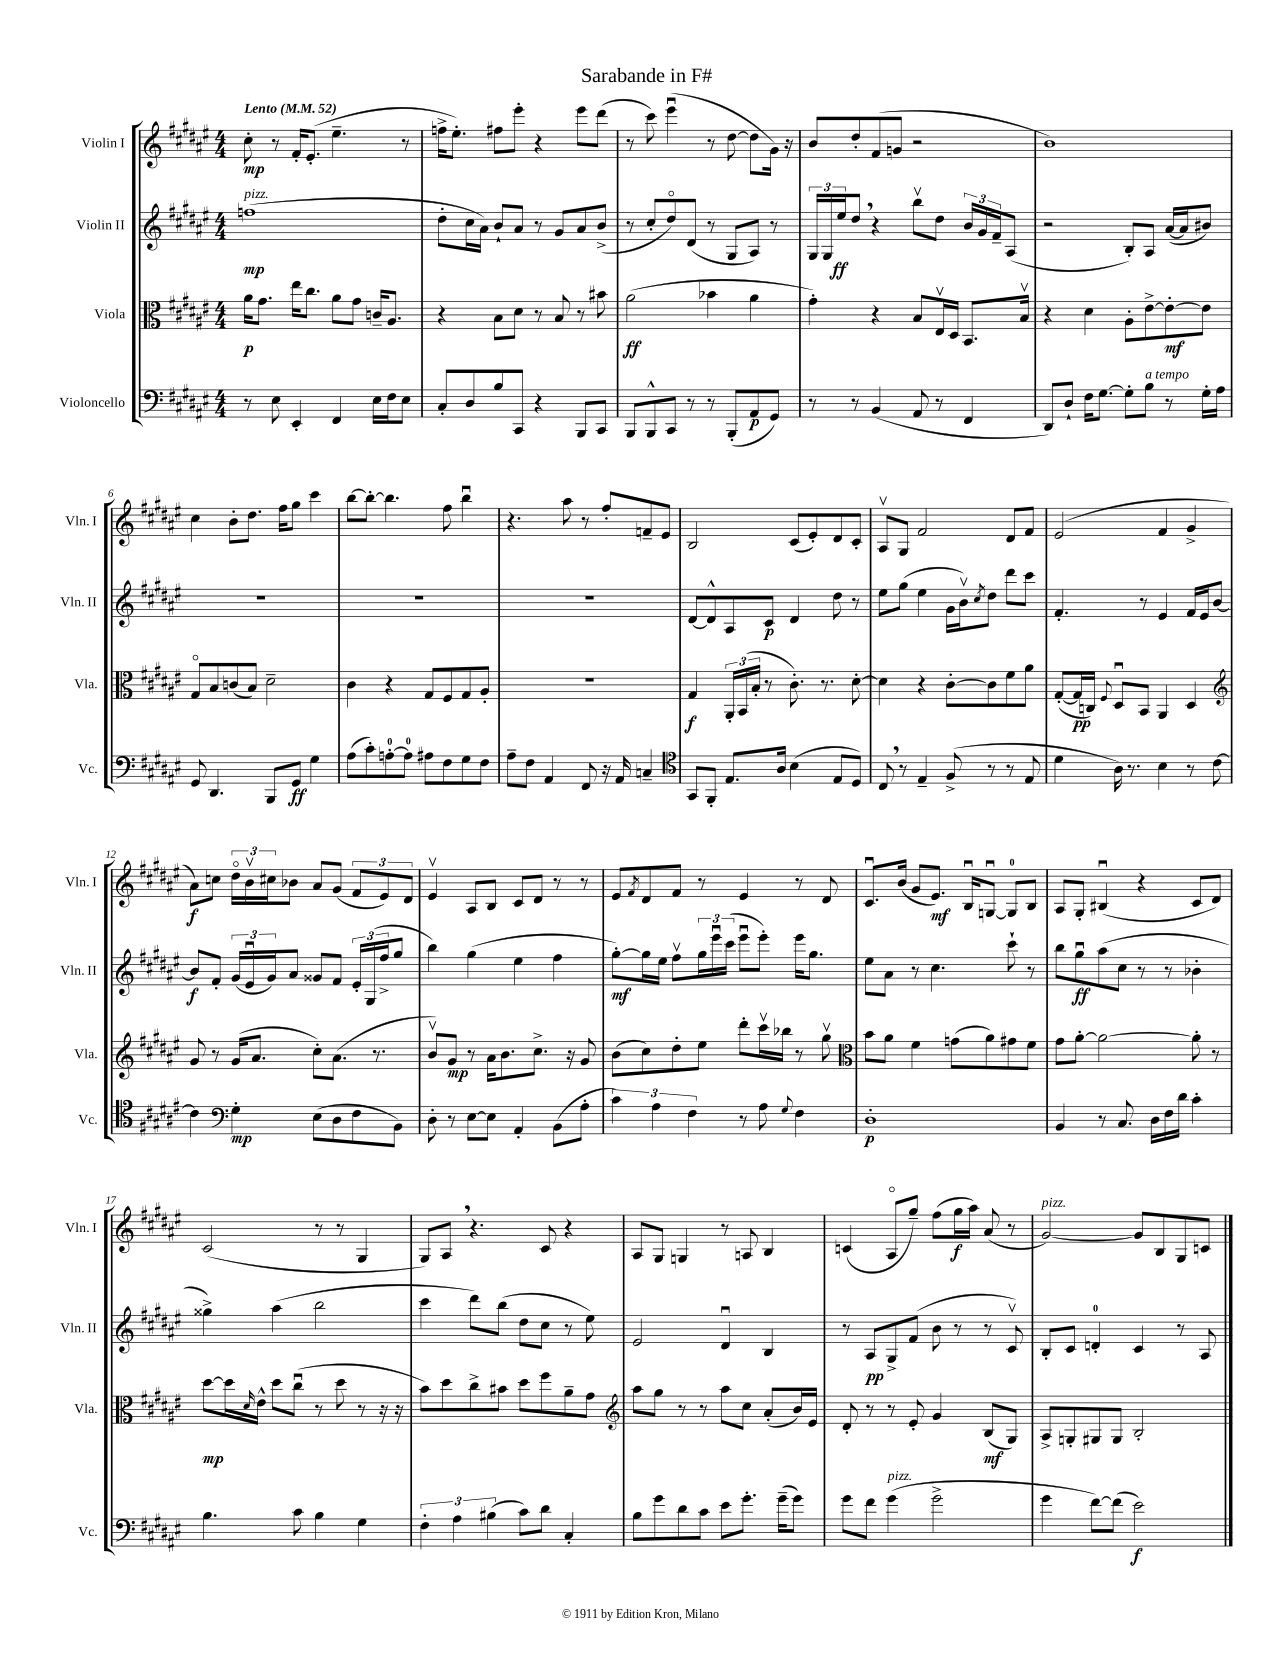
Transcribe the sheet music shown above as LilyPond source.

\header { title = "Sarabande in F#" }
<<
\new StaffGroup <<
\new Staff = "s0" \with { instrumentName = "Violin I" shortInstrumentName = "Vln. I" } {
    \clef treble \key fis \major \numericTimeSignature \time 4/4 \tempo "Lento" 4 = 52
    cis''8-.\mp r8 fis'16-. eis'8.-.( eis''4.-- r8 |
    f''16-> eis''8.-.) fis''8 eis'''8-. r4 eis'''8 dis'''8( |
    r8 cis'''8) eis'''4\downbow( r8 dis''8~ dis''8 gis'16) r16 |
    b'8 dis''8-. fis'8( g'8 r2 |
    b'1) |
    cis''4 b'8-. dis''8. fis''16 gis''8 cis'''4 |
    b''8~ b''8~-. b''4. fis''8 b''4\downbow |
    r4. ais''8 r8 fis''8-. f'8-- eis'8 |
    b2 cis'8( eis'8-.) dis'8 cis'8-. |
    ais8\upbow gis8 fis'2 dis'8 fis'8 |
    eis'2( fis'4 gis'4-> |
    ais'8\f) c''8 \tuplet 3/2 { dis''16\flageolet b'16\upbow cis''16 } bes'8 ais'8 gis'8( \tuplet 3/2 { fis'8 eis'8) dis'8 } |
    eis'4\upbow ais8 b8 cis'8 dis'8 r8 r8 |
    eis'8 \acciaccatura { fis'8 } dis'8 fis'8 r8 eis'4 r8 dis'8 |
    cis'8.\downbow b'16( gis'8 eis'8.\mf) b16\downbow g8~\downbow g8-0 b8 |
    ais8 gis8-. bis4\downbow( r4 cis'8 dis'8) |
    cis'2( r8 r8 gis4 |
    gis8) ais8 \breathe r4. cis'8 r4 |
    ais8 gis8 g4 r8 a8 b4 |
    c'4( ais8\flageolet gis''8--) fis''8( gis''16\f ais''16) ais'8( r8 |
    gis'2~^\markup { \italic "pizz." }) gis'8 b8 gis8 c'8 \bar "|." |
}
\new Staff = "s1" \with { instrumentName = "Violin II" shortInstrumentName = "Vln. II" } {
    \clef treble \key fis \major \numericTimeSignature \time 4/4
    f''1\mp^\markup { \italic "pizz." }( |
    dis''8-. cis''16 ais'16) b'8-! ais'8 r8 gis'8 ais'8 b'8->( |
    r8 cis''8-. dis''8\flageolet) dis'8( r8 gis8 ais8) r8 |
    \tuplet 3/2 { gis16 gis16 eis''16\ff } dis''8 \breathe r4 b''8\upbow dis''8 \tuplet 3/2 { b'16 gis'16 fis'16-- } ais8( |
    r2 b8-.) ais8 ais'16~( ais'16 bis'8) |
    R1 |
    R1 |
    R1 |
    dis'8~ dis'8-^ ais8 cis'8\p dis'4 dis''8 r8 |
    eis''8 gis''8( eis''4 gis'16 b'16\upbow) \acciaccatura { cis''8 } dis''8 dis'''8 cis'''8 |
    fis'4.-. r8 eis'4 fis'16 eis'16 b'8~ |
    b'8\f fis'8-. \tuplet 3/2 { gis'16( eis'16\downbow gis'16) } ais'8 gisis'8 fis'8 \tuplet 3/2 { eis'16-. gis16( fis''16-> } gis''8 |
    b''4) gis''4( eis''4 fis''4 |
    gis''8~-.\mf) gis''16 eis''16 fis''8\upbow \tuplet 3/2 { gis''16 eis'''16\downbow cis'''16( } eis'''8\downbow eis'''8-.) eis'''16 gis''8. |
    eis''8 ais'8 r8 cis''4. cis'''8-! r8 |
    b''8 gis''8\downbow\ff ais''8( cis''8 r8 r8 bes'4-. |
    gisis''4->) ais''4( b''2 |
    cis'''4 dis'''8) b''8( dis''8 cis''8 r8 eis''8) |
    eis'2 dis'4\downbow b4 |
    r8 ais8\pp gis8-> fis'8( b'8 r8 r8 cis'8\upbow) |
    b8-. cis'8 d'4-0-. cis'4 r8 ais8 \bar "|." |
}
\new Staff = "s2" \with { instrumentName = "Viola" shortInstrumentName = "Vla." } {
    \clef alto \key fis \major \numericTimeSignature \time 4/4
    ais'16\p gis'8. eis''16 cis''8. ais'8 gis'8 c'16-- ais8. |
    r4 b8 dis'8 r8 b8 r8 bis'8 |
    ais'2\ff( bes'4 ais'4 |
    gis'4-.) r4 b8 eis16\upbow dis16 b,8. b16\upbow |
    r4 dis'4 ais8-. eis'8~-> eis'8~-.\mf eis'8 |
    gis8\flageolet b8 c'8( b8) dis'2-- |
    cis'4 r4 gis8 fis8 gis8 ais8-. |
    R1 |
    gis4\f \tuplet 3/2 { ais,16-. b,16( b16-. } r8 cis'8.-.) r8. dis'8~-. |
    dis'4 r4 cis'8~-. cis'8 fis'8 ais'8 |
    gis8~-.( gis16\pp c16) \appoggiatura { fis8 } dis8\downbow b,8 ais,4 dis4 |
    \clef treble gis'8 r8 gis'16( ais'8. cis''8-.) ais'8.( r8. |
    b'8\upbow) gis'8\mp r8 ais'16 b'8. cis''8.-> r16 gis'8 |
    b'8( cis''8) dis''8-. eis''8 dis'''8-. cis'''16\upbow bes''16 r8 gis''8\upbow |
    \clef alto b'8 ais'8 fis'4 g'8( ais'8) gis'8 fis'8 |
    gis'8 ais'8~-. ais'2~ ais'8-. r8 |
    dis''8~\mp dis''16 \grace { dis'16 } eis'16-^ dis''8 cis''8\downbow( r8 dis''8 r8 r16 r16 |
    b'8) dis''8 cis''8-> bis'8 dis''8 fis''8 ais'8-- gis'8 |
    \clef treble ais''8 gis''8 r8 r8 ais''8 cis''8 ais'8-.( b'16) eis'16 |
    dis'8-. r8 r8 eis'8-. gis'4 b8\mf( gis8) |
    ais8-> g8-. gis8 gis8 b2-. \bar "|." |
}
\new Staff = "s3" \with { instrumentName = "Violoncello" shortInstrumentName = "Vc." } {
    \clef bass \key fis \major \numericTimeSignature \time 4/4
    r8 eis8 eis,4-. fis,4 eis16 fis16 eis8 |
    cis8-. dis8 b8 cis,8 r4 b,,8 cis,8 |
    b,,8 b,,8-^ cis,8 r8 r8 b,,8-.( ais,8\p gis,8) |
    r8 r8 b,4( ais,8 r8 fis,4 |
    dis,8) dis8-! fis16 gis8.~ gis8-. b8^\markup { \italic "a tempo" } r8 gis16-. ais16 |
    gis,8 dis,4. b,,8 gis,8\ff gis4 |
    ais8( cis'8-.) a8-0~-. a8-0 ais8 fis8 gis8 fis8 |
    ais8-- fis8 ais,4 fis,8 r16 ais,16 c4-- |
    \clef tenor gis,8 fis,8-. eis8. ais16 b4( eis8 dis8) |
    cis8 \breathe r8 eis4-- fis8->( r8 r8 eis8 |
    dis'4 ais16) r8. b4 r8 cis'8~ |
    cis'4 \clef bass gis4-.\mp eis8( dis8 fis8 b,8) |
    dis8-. r8 eis8~ eis8 ais,4-. b,8( ais8-. |
    \tuplet 3/2 { cis'4) ais4 fis4 } r8 ais8 \appoggiatura { gis8 } fis4 |
    dis1-.\p |
    b,4 r8 cis8. dis16 fis16 dis'16 cis'4-. |
    b4. cis'8 b4 gis4 |
    \tuplet 3/2 { fis4-. ais4 bis4( } cis'8) dis'8 cis4-. |
    b8 gis'8 dis'8 cis'8 eis'8 gis'8.-. gis'16--( gis'8) |
    gis'8 fis'8 gis'4^\markup { \italic "pizz." }( gis'2-> |
    gis'4 fis'8~) fis'8( eis'2\f) \bar "|." |
}
>>
>>
